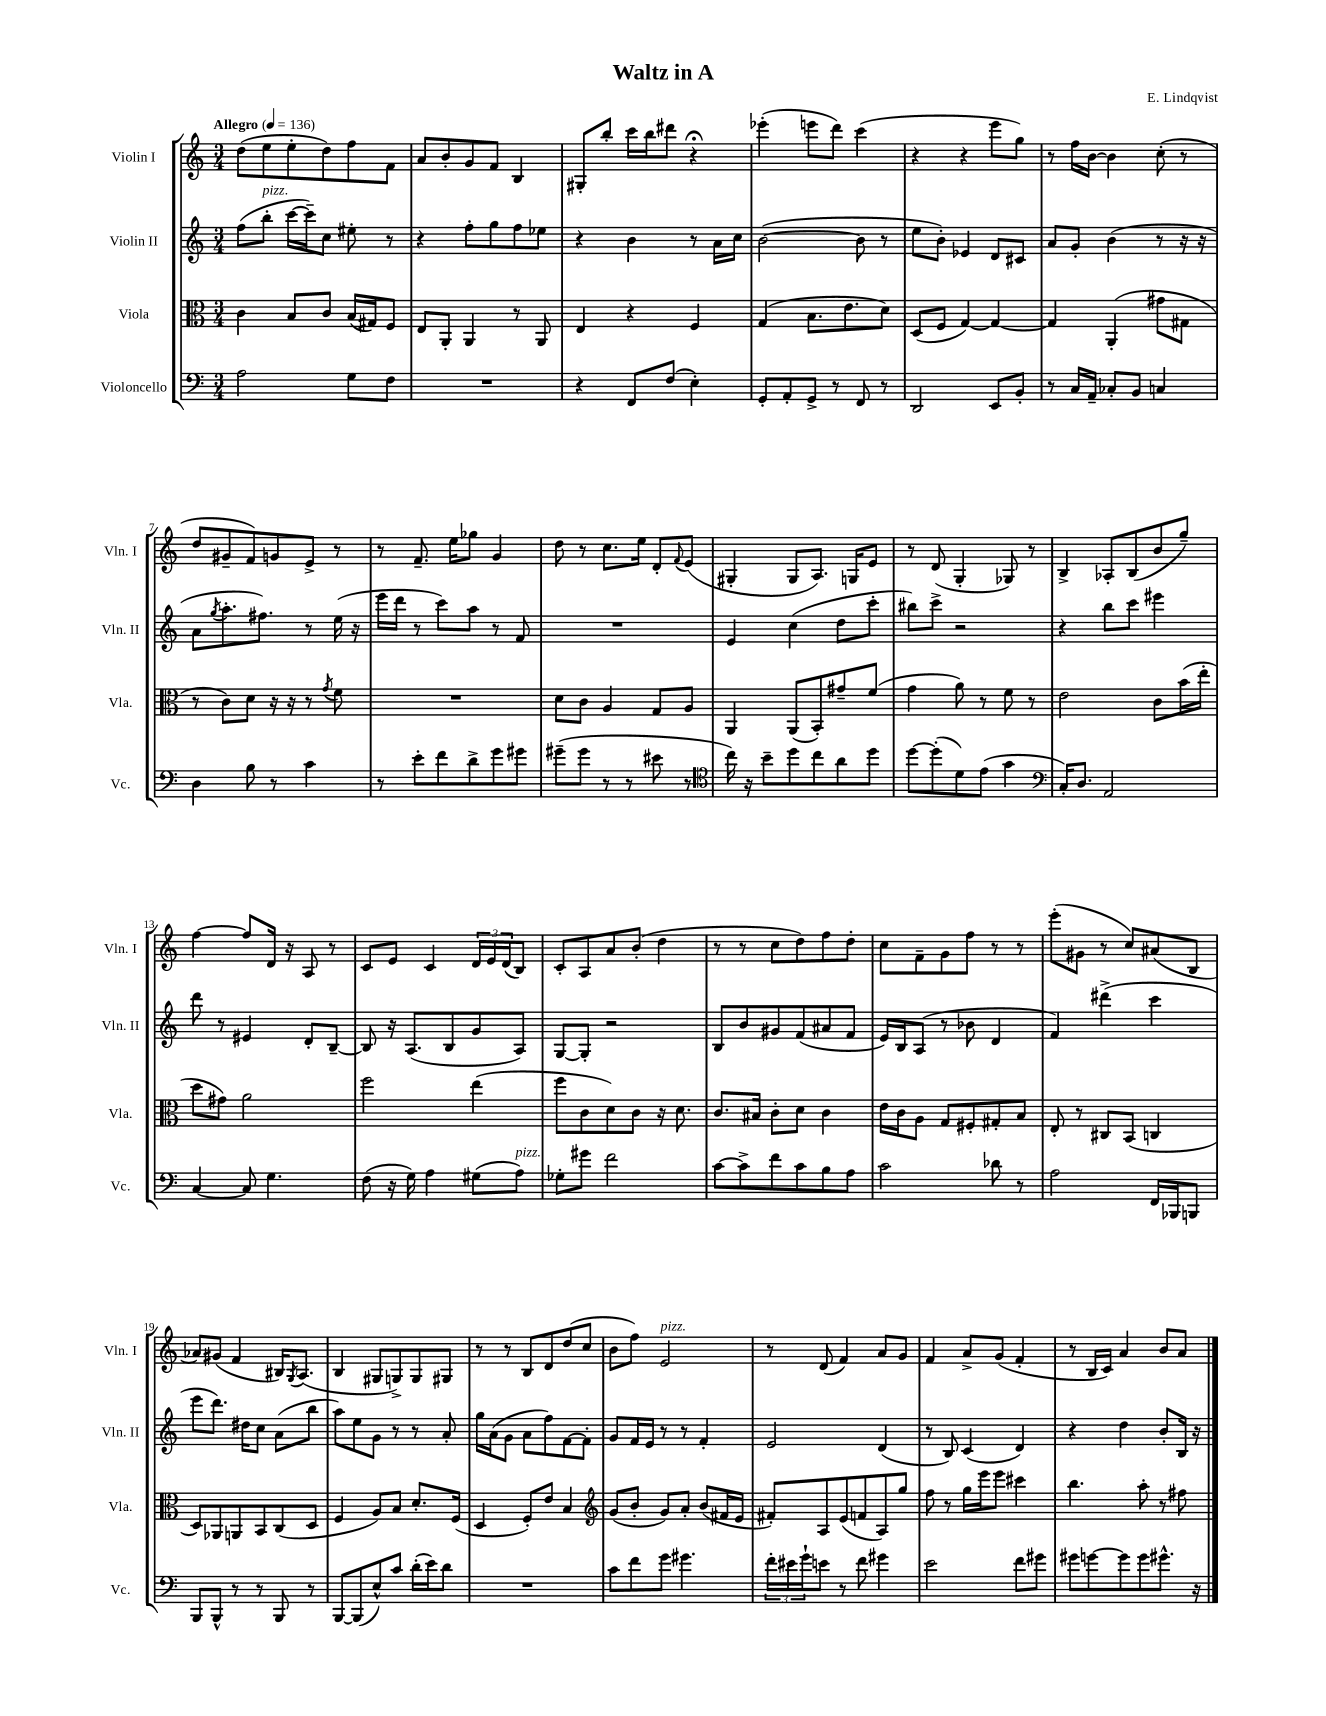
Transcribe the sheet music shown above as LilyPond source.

\header { title = "Waltz in A" composer = "E. Lindqvist" }
<<
\new StaffGroup <<
\new Staff = "s0" \with { instrumentName = "Violin I" shortInstrumentName = "Vln. I" } {
    \clef treble \key c \major \numericTimeSignature \time 3/4 \tempo "Allegro" 4 = 136
    d''8( e''8 e''8-. d''8) f''8 f'8 |
    a'8 b'8-. g'8 f'8 b4 |
    gis8-. b''8-. c'''16 b''16 dis'''8 r4\fermata |
    ees'''4-.( e'''8 d'''8) c'''4( |
    r4 r4 e'''8 g''8) |
    r8 f''16 b'16~ b'4 c''8-.( r8 |
    d''8 gis'8-- f'8) g'8 e'8-> r8 |
    r8 f'8.-- e''16 ges''8 g'4 |
    d''8 r8 c''8. e''16 d'8-. \appoggiatura { f'8 } e'8( |
    gis4-. gis8 a8.) g16 e'8 |
    r8 d'8( g4-. ges8) r8 |
    b4-> aes8-. b8( b'8 g''8--) |
    f''4~ f''8 d'16 r16 a8 r8 |
    c'8 e'8 c'4 \tuplet 3/2 { d'16 e'16 d'16( } b8) |
    c'8-. a8 a'8 b'8-.( d''4 |
    r8 r8 c''8 d''8) f''8 d''8-. |
    c''8 f'8-- g'8 f''8 r8 r8 |
    e'''8-.( gis'8 r8 c''8) ais'8( b8 |
    aes'8) gis'8( f'4 bis16) \acciaccatura { g8 } a8.( |
    b4 gis8 g8->) g8 gis8 |
    r8 r8 b8 d'8 d''8( c''8 |
    b'8 f''8) e'2^\markup { \italic "pizz." } |
    r8 d'8( f'4) a'8 g'8 |
    f'4 a'8-> g'8( f'4-. |
    r8 b16 c'16) a'4 b'8 a'8 \bar "|." |
}
\new Staff = "s1" \with { instrumentName = "Violin II" shortInstrumentName = "Vln. II" } {
    \clef treble \key c \major \numericTimeSignature \time 3/4
    f''8( b''8-.^\markup { \italic "pizz." } c'''16~ c'''16--) c''8 eis''8-. r8 |
    r4 f''8-. g''8 f''8 ees''8 |
    r4 b'4 r8 a'16 c''16 |
    b'2~( b'8 r8 |
    e''8 b'8-.) ees'4 d'8 cis'8 |
    a'8 g'8-. b'4( r8 r16 r16 |
    a'8 \acciaccatura { g''8 } a''8.-. fis''8.) r8 e''16( r16 |
    e'''16 d'''16 r8 c'''8) a''8 r8 f'8 |
    R2. |
    e'4 c''4( d''8 c'''8-. |
    bis''8) c'''8-> r2 |
    r4 b''8 c'''8 eis'''4 |
    d'''8 r8 eis'4 d'8-. b8~-- |
    b8 r16 a8.( b8 g'8 a8) |
    g8~ g8-. r2 |
    b8 b'8 gis'8 f'8( ais'8 f'8 |
    e'16) b16 a8( r8 bes'8 d'4 |
    f'4) dis'''4->( c'''4 |
    e'''8 d'''8.) dis''16 c''8 a'8( b''8 |
    a''8) e''8 g'8 r8 r8 a'8-. |
    g''16 a'16( g'8 a'8 f''8) f'8~ f'8-. |
    g'8 f'16 e'16 r8 r8 f'4-. |
    e'2 d'4( |
    r8 b8) c'4( d'4) |
    r4 d''4 b'8-. b16 r16 \bar "|." |
}
\new Staff = "s2" \with { instrumentName = "Viola" shortInstrumentName = "Vla." } {
    \clef alto \key c \major \numericTimeSignature \time 3/4
    c'4 b8 c'8 b16( gis16) f8 |
    e8 a,8-. a,4 r8 a,8 |
    e4 r4 f4 |
    g4( b8. e'8. d'8) |
    d8( f8 g4~) g4~ |
    g4 a,4-.( gis'8 gis8 |
    r8 c'8) d'8 r16 r16 r8 \acciaccatura { g'8 } f'8 |
    R2. |
    d'8 c'8 a4 g8 a8 |
    a,4 a,8( b,8-.) gis'8-- f'8( |
    g'4 a'8) r8 f'8 r8 |
    e'2 c'8 b'16( e''16-. |
    d''8 gis'8) a'2 |
    f''2 e''4( |
    f''8 c'8 d'8) c'8 r16 d'8. |
    c'8. bis16 c'8-. d'8 c'4 |
    e'16 c'16 a8 g8 fis8-. gis8-. b8 |
    e8-. r8 cis8 b,8( c4 |
    d8) aes,8 a,8 b,8 c8( d8 |
    f4 a8) b8 d'8.-. f16( |
    d4 f8-.) e'8 b4 |
    \clef treble g'8( b'8-. g'8) a'8-. b'8( fis'16 e'16 |
    fis'8-.) a8 e'8( f'8 a8) g''8 |
    f''8 r8 g''16 e'''16 e'''8 cis'''4 |
    b''4. a''8-. r8 fis''8 \bar "|." |
}
\new Staff = "s3" \with { instrumentName = "Violoncello" shortInstrumentName = "Vc." } {
    \clef bass \key c \major \numericTimeSignature \time 3/4
    a2 g8 f8 |
    R2. |
    r4 f,8 f8( e4-.) |
    g,8-. a,8-. g,8-> r8 f,8 r8 |
    d,2 e,8 b,8-. |
    r8 c16 a,16-- ces8-. b,8 c4 |
    d4 b8 r8 c'4 |
    r8 e'8-. f'8 d'8-> g'8 gis'8 |
    gis'8--( gis'8 r8 r8 eis'8 r8 |
    \clef tenor c''16) r16 b'8-- d''8 c''8 a'8 d''8 |
    d''8~ d''8-.( d'8) e'8( g'4 |
    \clef bass c16-.) d8. a,2 |
    c4~ c8 g4. |
    f8( r16 g16) a4 gis8( a8^\markup { \italic "pizz." }) |
    ges8-. gis'8 f'2 |
    c'8~ c'8-> f'8 c'8 b8 a8 |
    c'2 des'8 r8 |
    a2 f,16 bes,,16 b,,8 |
    b,,8 b,,8-^ r8 r8 b,,8 r8 |
    b,,8~ b,,8( e8-^) c'8 d'16-.( e'16) d'8 |
    R2. |
    c'8 f'8 g'8 gis'4. |
    \tuplet 3/2 { f'16-. eis'16 g'16-! } e'8 r8 f'8 gis'4 |
    e'2 f'8 gis'8 |
    gis'8 g'8~ g'8 g'8 gis'8.-^ r16 \bar "|." |
}
>>
>>
